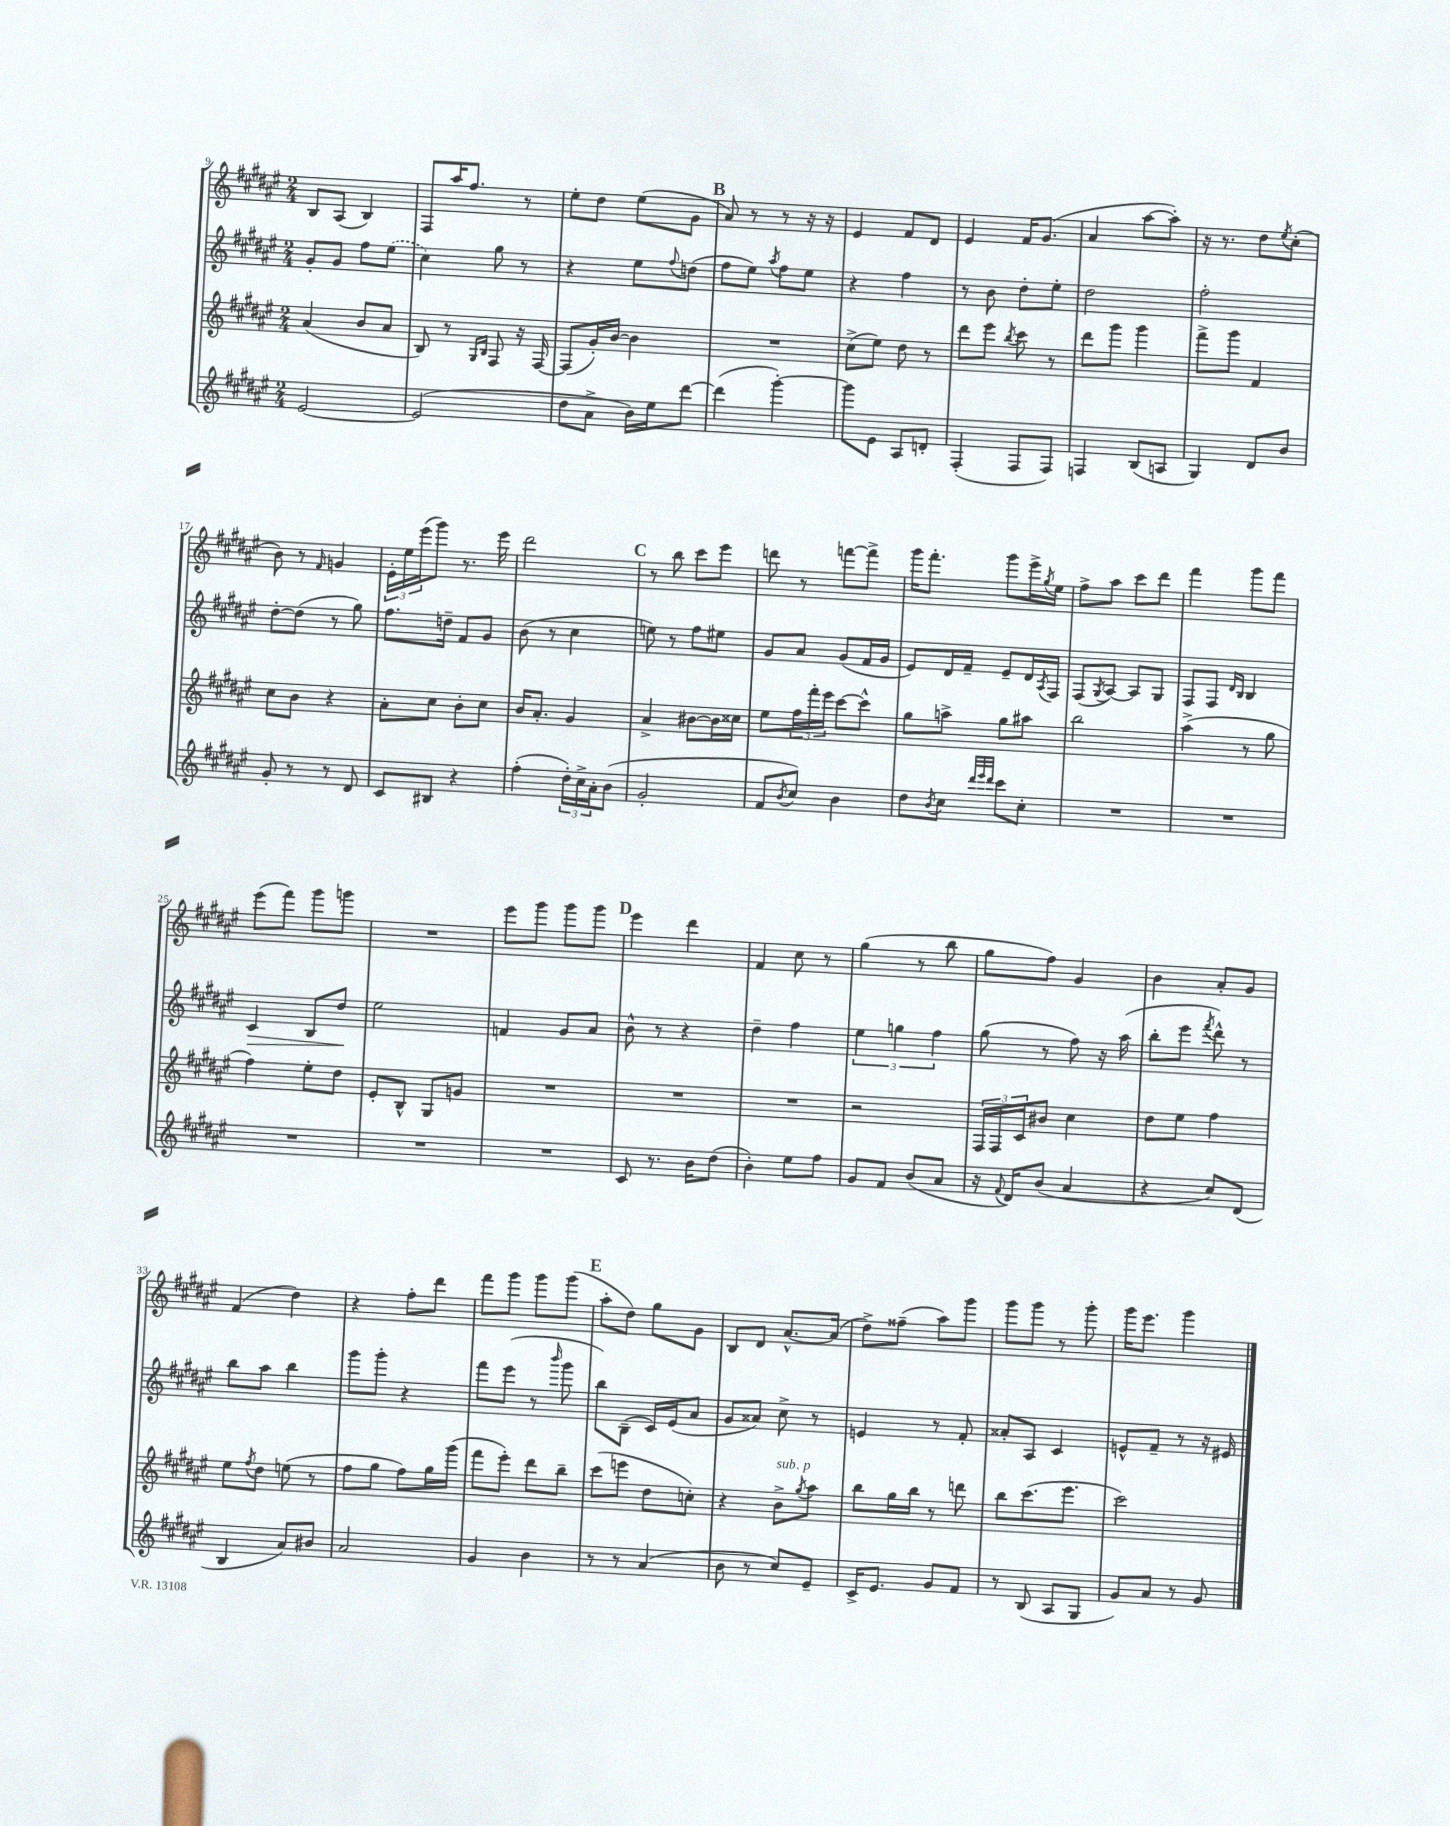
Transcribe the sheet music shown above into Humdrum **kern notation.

**kern	**kern	**kern	**kern
*staff4	*staff3	*staff2	*staff1
*clefG2	*clefG2	*clefG2	*clefG2
*k[f#c#g#d#a#e#]	*k[f#c#g#d#a#e#]	*k[f#c#g#d#a#e#]	*k[f#c#g#d#a#e#]
*M2/4	*M2/4	*M2/4	*M2/4
[2e#/	(4a#/	8g#'/L	8B/L
.	.	8g#/J	(8A#/J
.	8b/L	8ff#\L	4B/)
.	8a#/J	(8ee#\J	.
=	=	=	=
(2e#/]	8B/)	4cc#\)	8F#/L
.	8r	.	16aa#/K
.	.	.	8.ff#/J
.	16qqG#/LL	.	.
.	16qqB/JJ	.	.
.	8F#/	8gg#\	.
.	16r	8r	8r
.	[16F#/	.	.
=	=	=	=
8dd#\L	(8F#/]L	4r	8ee#'\L
8a#^\J	16g#'/L)	.	8dd#\J
.	[16b/JJ	.	.
16b\LL)	4b\]	8ee#\L	(8ee#\L
16ee#\J	.	.	.
.	.	8qqff#/	.
[8ddd#\J	.	(8dd\J	8g#\J
=	=	=	=
(4ddd#\]	2r	8ff#\L	8a#/)
.	.	8ee#\J)	8r
.	.	8qaa#/	.
[4ggg#'\)	.	8ff#\L	8r
.	.	8ee#\J	16r
.	.	.	16r
=	=	=	=
8ggg#\]L	(8cc#^\L	4r	4e#/
8e#\J	8ee#\J)	.	.
8A#/L	8dd#\	4ff#\	8f#/L
8d'/J	8r	.	8d#/J
=	=	=	=
(4F#'/	8ddd#\L	8r	4e#/
.	8eee#\J	8b\	.
.	8qbb/	.	.
8F#/L	8ccc#\	8dd#'\L	16f#/LK
.	.	.	(8.g#/J
8F#/J)	8r	8ee#'\J	.
=	=	=	=
4F/	8ddd#\L	2dd#\	4a#/
.	8ggg#\J	.	.
(8B/L	4ggg#\	.	[8aa#\L
8A/J	.	.	8aa#'\]J)
=	=	=	=
4G#/)	8fff#^\L	2ff#'\	16r
.	.	.	8.r
.	8ggg#\J	.	.
8d#/L	4f#/	.	8dd#\L
.	.	.	8qee#/
8b/J	.	.	(8cc#'\J
=	=	=	=
8g#'/	8cc#\L	[8dd#'\L	8b\)
8r	8b\J	(8dd#\]J	8r
.	.	.	16qqf#/
8r	4r	8r	4g/
8d#/	.	8gg#\)	.
=	=	=	=
8c#/L	8a#'\L	8.ff#\L	24e#'\LL
.	.	.	24ee#\
.	.	.	(24eee#\J
8B#/J	8cc#\J	.	8ggg#\J)
.	.	16dd~\Jk	.
4r	8b'\L	8f#/L	8.r
.	8cc#\J	8g#/J	.
.	.	.	16eee#\
=	=	=	=
(4ff#'\	16b/LK	(8b\	2ddd#\
.	8.a#'/J	.	.
.	.	8r	.
24dd#'\LL)	4g#/	4cc#\	.
24cc#^\	.	.	.
24a#'\J	.	.	.
(8b\J	.	.	.
=	=	=	=
2g#'/	4a#^/	8ee\)	8r
.	.	8r	8bb\
.	[8b#\L	8ff#\L	8ccc#\L
.	16b#\]L	8ee#\J	8eee#\J
.	16cc##\JJ	.	.
=	=	=	=
8f#/L	8ee#\L	8g#/L	8ddd\
8qb/	.	.	.
8cc#/J)	24ff#\L	8a#/J	8r
.	24fff#'\	.	.
.	24eee#\JJ	.	.
4b\	[8ccc#\L	(8g#/L	[8fff\L
.	8ccc#^^\]J	16f#/L	8fff^\]J
.	.	16g#/JJ	.
=	=	=	=
8dd#\L	8gg#\L	8e#/L)	16ggg#\LK
.	.	.	8.fff#'\J
8qb/	.	.	.
8cc#\J	8aa^\J	16d#/L	.
.	.	16f#~/JJ	.
32qqddd#/LLL	.	.	.
32qqeee#/	.	.	.
32qqddd#/JJJ	.	.	.
8ccc#\L	8gg#\L	8e#~/L	8ggg#\L
8cc#'\J	8aa#\J	16d#/L	16eee#^\L
.	.	8qA#/	8qgg#/
.	.	16F#/JJ	16ee#\JJ
=	=	=	=
2r	2bb\	(8F#/L	8ff#^\L
.	.	8qG#/	.
.	.	[8A#/J)	8aa#\J
.	.	8A#/]L	8ccc#\L
.	.	8G#/J	8ddd#\J
=	=	=	=
2r	(4aa#^\	8F#/L	4fff#\
.	.	8F#/J	.
.	.	16qqd#/LL	.
.	.	16qqB/JJ	.
.	8r	4B/	8ggg#\L
.	8gg#\	.	8fff#\J
=	=	=	=
2r	4ff#\)	4c#/	(8eee#\L
.	.	.	8fff#\J)
.	8ee#'\L	8B/L	8ggg#\L
.	8dd#\J	8dd#/J	8ggg\J
=	=	=	=
2r	8e#'/L	2ee#\	2r
.	8B^^/J	.	.
.	8G#/L	.	.
.	8g/J	.	.
=	=	=	=
2r	2r	4f/	8eee#\L
.	.	.	8ggg#\J
.	.	8g#/L	8ggg#\L
.	.	8a#/J	8ggg#\J
=	=	=	=
8c#/	2r	8b^^\	4eee#\
8.r	.	8r	.
.	.	4r	4ddd#\
16b\LK	.	.	.
(8dd#\J	.	.	.
=	=	=	=
4b'\)	2r	4dd#~\	4f#/
8ee#\L	.	4ff#\	8cc#\
8ff#\J	.	.	8r
=	=	=	=
8g#/L	2r	6ee#\	(4gg#\
8f#/J	.	.	.
.	.	6gg\	.
(8b/L	.	.	8r
.	.	6ff#\	.
8a#/J	.	.	8bb\
=	=	=	=
16r	24F#/LL	(8gg#\	8gg#\L
.	24F#/	.	.
8qqf#/	.	.	.
16d#/LK)	.	.	.
.	24c#/J	.	.
(8b/J	8b#/J	8r	8ff#\J)
4a#/	4cc#\	8ff#\)	4g#/
.	.	16r	.
.	.	(16aa#\	.
=	=	=	=
4r	8dd#\L	8bb'\L	4b\
.	8ee#\J	8eee#\J	.
.	.	8qfff#/	.
8cc#/L)	4ff#\	8ddd#^^\)	8a#'/L
(8d#/J	.	8r	8g#/J
=	=	=	=
4B/	8ee#\L	8bb\L	(4f#/
.	8qff#/	.	.
.	8dd#\J	8aa#\J	.
8a#/L)	(8ee\	4bb\	4dd#\)
8b#/J	8r	.	.
=	=	=	=
2a#/	8ff#\L	8ggg#\L	4r
.	8gg#\J	8ggg#'\J	.
.	8ff#\L)	4r	8ff#'\L
.	16gg#\L	.	8ddd#\J
.	(16ggg#\JJ	.	.
=	=	=	=
4g#/	8fff#\L	8fff#\L	8fff#\L
.	8eee#'\J)	(8eee#\J	8ggg#\J
4b\	8ddd#\L	8r	8ggg#\L
.	.	16qqbbb/	.
.	8bb~\J	8ggg#\	(8ggg#\J
=	=	=	=
8r	(8ccc#\L	8bb\L)	8aa#'\L
8r	8eee\J	(8B~\J	8dd#\J)
(4a#/	8dd#\L	16c#/LL)	8gg#\L
.	.	(16e#/J	.
.	8cc'\J)	8a#/J	8g#\J
=	=	=	=
8b\	4r	8g#/L	8B/L
8r	.	8a##/J)	8d#/J
8cc#/L)	8b^\L	8cc#^\	[8.a#^^/L
.	8qgg#/	.	.
8e#~/J	8aa#\J	8r	.
.	.	.	(16a#/]Jk
=	=	=	=
16c#^/LK	8bb\L	4e/	8dd#^\L)
8.e#/J	.	.	.
.	16gg#\L	.	(8ff##~\J
.	16bb\JJ	.	.
8g#/L	8r	8r	8aa#\L)
8f#/J	8ddd\	8f#'/	8ggg#\J
=	=	=	=
8r	8bb\L	8a##'/L	8ggg#\L
(8B/	(8.ccc#\	8A#/J	8ggg#\J
8A#/L	.	4c#/	8r
.	8.eee#\J	.	.
8G#/J	.	.	8ggg#'\
=	=	=	=
8g#/L)	2ccc#\)	8e^^/L	16ggg#\LK
.	.	.	8.eee#\J
8a#/J	.	8f#~/J	.
8r	.	8r	4ggg#\
8g#/	.	16r	.
.	.	16e#/	.
==	==	==	==
*-	*-	*-	*-
